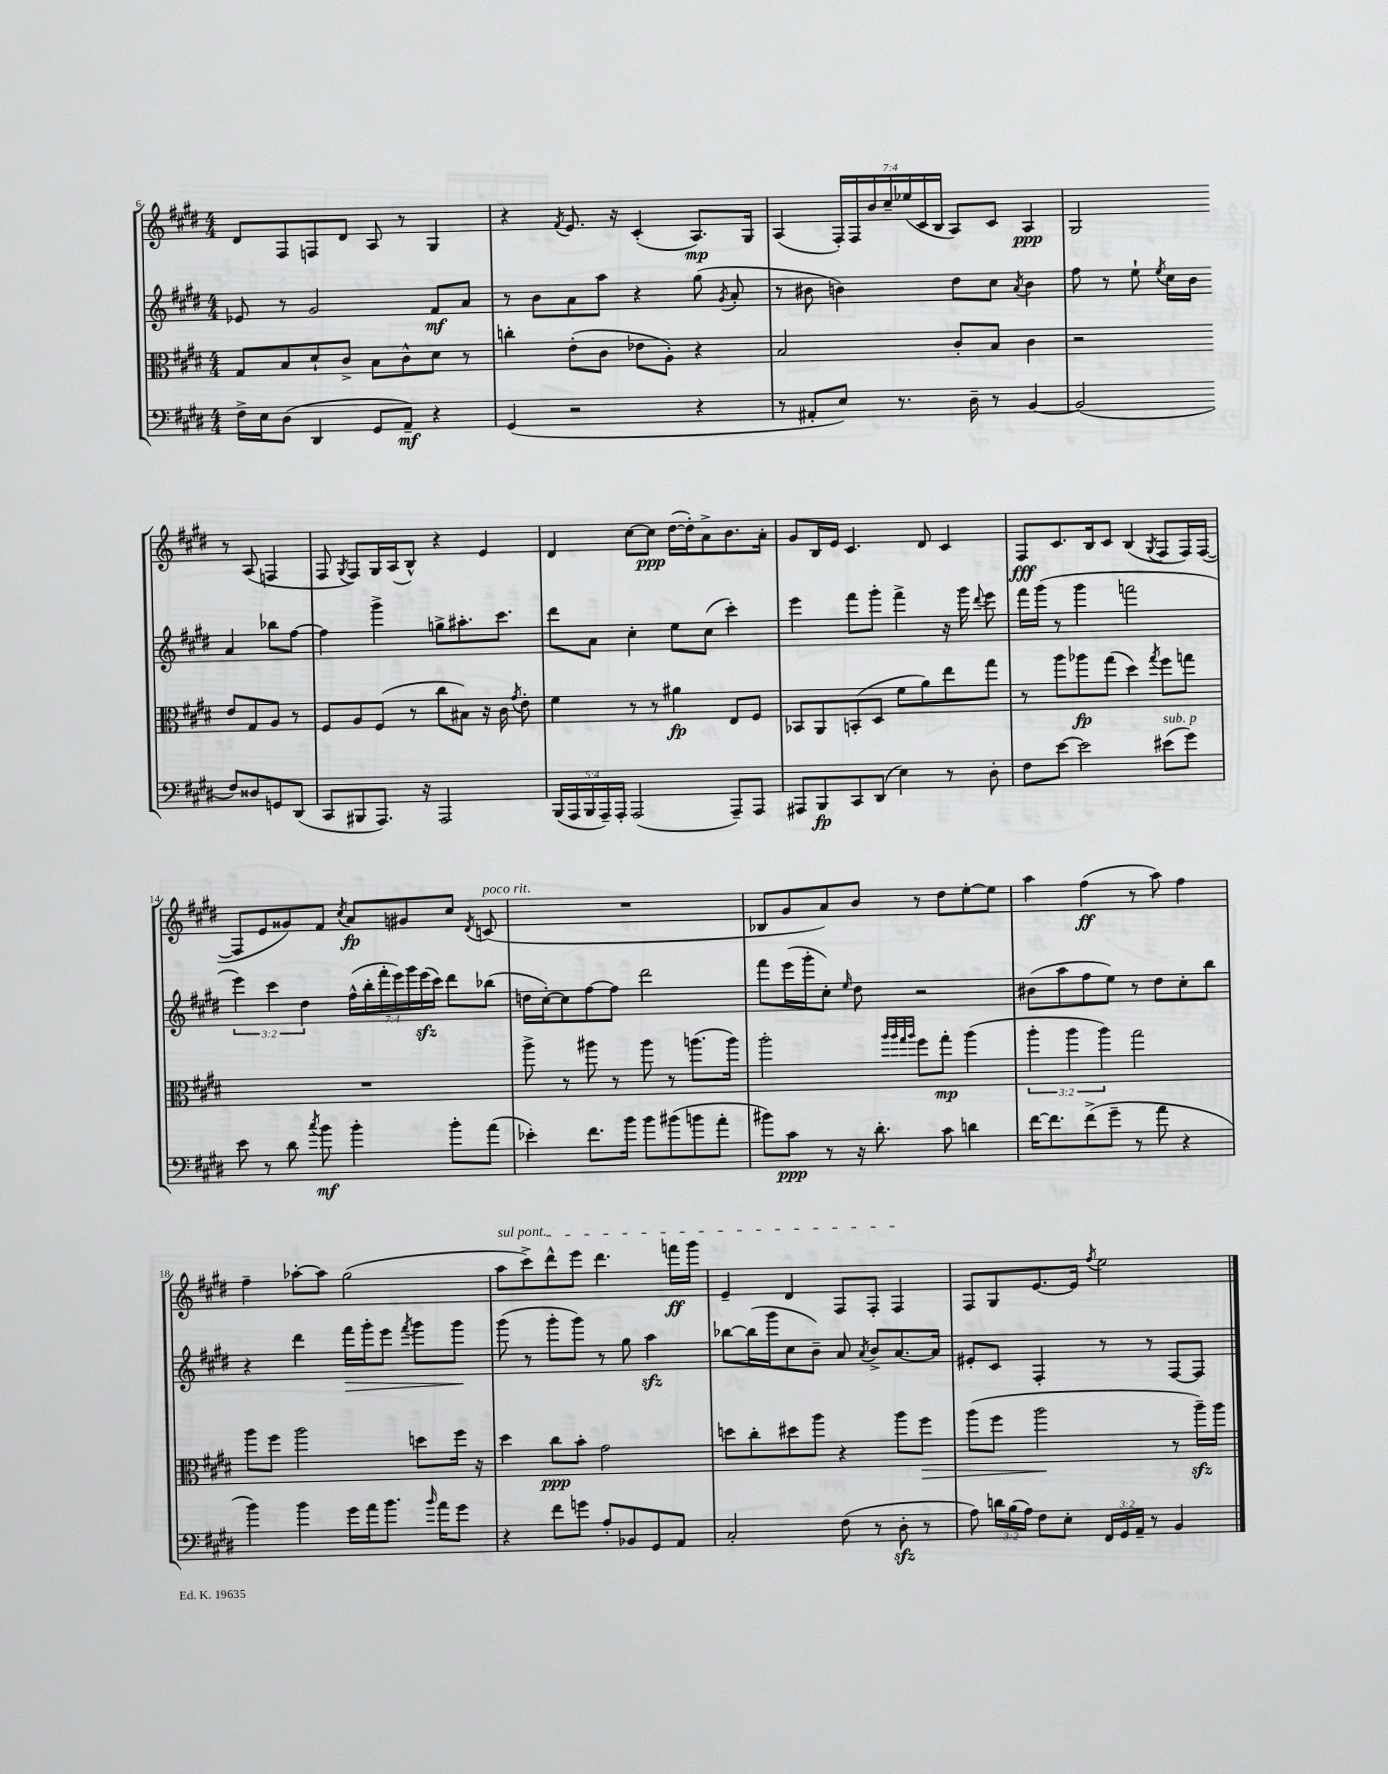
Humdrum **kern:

**kern	**kern	**kern	**kern
*staff4	*staff3	*staff2	*staff1
*clefF4	*clefC3	*clefG2	*clefG2
*k[f#c#g#d#]	*k[f#c#g#d#]	*k[f#c#g#d#]	*k[f#c#g#d#]
*M4/4	*M4/4	*M4/4	*M4/4
16F#^\LL	8G#/L	8e-/	8d#/L
16E\J	.	.	.
(8D#\J	8B/	8r	8F#/
4DD#/	8d#`/	2g#/	8F/
.	8c#^/J	.	8d#/J
8GG#/L	8B\L	.	8A/
8AA~/J)	8c#^^\	.	8r
4r	8d#\J	8f#/L	4G#/
.	8r	8a/J	.
=	=	=	=
(4GG#/	4cc'\	8r	4r
.	.	8b\L	.
.	.	.	8qf#/
2r	(8e'\L	8a\	8.e/
.	8c#\J	8aa\J	.
.	.	.	16r
.	8e-\L	4r	(4c#'/
.	8A'\J)	.	.
4r	4r	(8gg#\	8.A/L)
.	.	8qg#/	.
.	.	8a'/	.
.	.	.	16G#/Jk
=	=	=	=
8r	2B/	8r	(4A/
8AA#'/L	.	8b#\	.
8E/J)	.	4b\)	28F#'/LL)
.	.	.	28F#/
.	.	.	28b/
.	.	.	28cc#~/
8.r	.	.	.
.	.	.	(28ee-/
.	.	.	28c#/
.	.	.	28B/JJ
.	8c#'/L	8dd#\L	8A/L)
16D#~\	.	.	.
8r	8B/J	8cc#\J	8c#/J
.	.	8qa/	.
[4BB/	4c#\	4b\	4A/
=	=	=	=
(2BB/]	2r	8ff#\	2G#/
.	.	8r	.
.	.	8ee`\	.
.	.	8qee/	.
.	.	16cc#\LL	.
.	.	16b\JJ	.
8F#/L)	8e/L	4a/	8r
8D##/	8G#/	.	(8A/
8GG/	8A/J	8bb-\L	4F/
(8DD#/J	8r	[8ff#\J	.
=	=	=	=
8CC#/L	8F#/L	4ff#\]	8F#/
.	.	.	8qG#/
8BBB#/	8A/	.	8F#/L)
8.AAA/J)	(8F#/J	4ggg#^\	16G#/L
.	.	.	(16A/J
.	8r	.	8B^^/J)
16r	.	.	.
2AAA/	8cc#\L	8gg^\L	4r
.	8B#\J)	8.aa#'\	.
.	16r	.	4e/
.	16c#\	8.ccc#\J	.
.	8qg#/	.	.
.	8e'\	.	.
=	=	=	=
(20BBB/LL	4f#\	8ddd#\L	4d#/
20AAA/	.	.	.
20BBB/	.	.	.
.	.	8a\J	.
20AAA~/)	.	.	.
20AAA'/JJ	.	.	.
(2AAA/	8r	4cc#'\	[8cc#\L
.	8r	.	8cc#\]J
.	4a#\	8ee\L	([16dd#\LL
.	.	.	16dd#'\]J)
.	.	(8cc#\J	8a^\
8AAA~/L)	8E/L	4ccc#'\)	8.b\
8AAA/J	8F#/J	.	.
.	.	.	16a'\Jk
=	=	=	=
8AAA#/L	8BB-/L	4eee\	8g#/L
8BBB/	8AA/	.	16B/L
.	.	.	16e/JJ
8CC#/	(8BB'/	8fff#\L	4.c#/
(8DD#/J	8D#/J	8ggg#'\J	.
4E\)	8f#\L	4fff#^\	.
.	8a\)	.	8d#/
8r	8ee\	16r	4c#/
.	.	16ggg#\	.
.	.	8qqddd#/	.
8D#'\	8gg#\J	8eee\	.
=	=	=	=
8F#\L	8r	16fff#\LL	8F#/L
.	.	(16ggg#\JJ	.
[8e\J	8aa\L	8r	8.c#/
2e\]	8aa-\	4ggg#\	.
.	.	.	16B/k
.	(8gg#\J	.	8c#/J
.	4dd#\)	2fff\	(4B/
.	8qgg#/	.	8qG#/
(8e#\L	8ff#\L	.	8F#/L
8g#\J)	8gg\J	.	16F#/L)
.	.	.	([16F#/JJ
=	=	=	=
8e\	1r	6eee\)	8F#/]L
8r	.	.	8e/
.	.	6ccc#\	.
8d#\	.	.	8g##/)
.	.	6dd#\	.
8qcc#/	.	.	.
8b\	.	.	8f#/J
.	.	.	8qcc#/
4b'\	.	(28ff#^^\LL	8a/L
.	.	28bb'\	.
.	.	28fff#'\	.
.	.	28eee\)	.
.	.	.	8g#/
.	.	28ggg#\	.
.	.	(28eee\	.
.	.	28ccc#\JJ)	.
8b'\L	.	8ddd#\L	8cc#/J
.	.	.	8qd#/
(8a\J	.	(8bb-\J	(8c/
=	=	=	=
4e-'\)	8aa^\	16dd\LL	1r
.	.	[16cc#'\J)	.
.	8r	8cc#\]	.
8.f#\L	8aa#\	[8ff#\	.
.	8r	8ff#\]J	.
16b\Jk	.	.	.
8b\L	8aa#\	2ddd#\	.
(8b#\	8r	.	.
8b\	(8.aa\L	.	.
8a'\J	.	.	.
.	16aa\Jk)	.	.
=	=	=	=
8b#\L)	2aa'\	8fff#\L	8B-/L
8c#\J	.	(16eee\L	8g#/
.	.	16ggg#'\J	.
8r	.	8cc#'\J)	8a/)
.	.	16qqee/	.
16r	.	8dd#\	8b/J
8.d#'\	.	.	.
.	32qqaa/LLL	.	.
.	32qqaa/	.	.
.	32qqgg#/	.	.
.	32qqaa/JJJ	.	.
.	8ff#\L	2r	8r
8c#\	8gg#'\J	.	8dd#\L
4d\	(4aa\	.	[8ee'\
.	.	.	8ee\]J
=	=	=	=
[16f#\LK	6aa'\	(8b#\L	4aa\
8.f#\]	.	.	.
.	.	8aa\	.
.	6aa\	.	.
(8f#^\	.	8ff#\	(4ff#\
.	6aa\)	.	.
8g#~\J	.	8ee\J)	.
8r	2gg#\	8r	8r
8a\	.	8dd#\L	8aa\)
4r	.	8cc#'\	4ff#\
.	.	8bb\J	.
=	=	=	=
4b\)	8aa\L	4r	4ff#~\
.	8ff#\J	.	.
4b\	2aa\	4ddd#\	[8aa-'\L
.	.	.	8aa-\]J
16g#\LL	.	16fff#\LL	(2gg#\
16a\J	.	16ggg#'\J	.
8.b\J	.	8eee\J	.
.	.	8qfff#/	.
.	8dd\L	8ggg#\L	.
16qqb/	.	.	.
16a\LK	.	.	.
8g#\J	16ff#\Jk	8ggg#\J	.
.	16r	.	.
=	=	=	=
4r	4dd#\	(8ggg#\	8aa\L
.	.	8r	8ccc#^\)
8f#\L	8cc#\L	8ggg#'\L	8ddd#^^\
8g\J	8b'\J	8ggg#\J)	8eee\J
8A'/L	2g#\	8r	4.ddd#\
8BB-/	.	8gg#\	.
8GG#/	.	4aa\	.
8AA/J	.	.	16fff\LL
.	.	.	16ggg#\JJ
=	=	=	=
2C#'/	8dd\L	[8bb-\L	4e~/
.	8cc#'\	(16bb-\]L	.
.	.	16ggg#\J	.
.	8dd#\	8cc#\	4d#/
.	8aa\J	8b~\J)	.
(8F#\	4r	8a/	8F#/L
.	.	8qa/	.
8r	.	8b^/L	8F#'/J
8D#'\	8aa\L	[8.a/	4F#/
8r	8ff#\J	.	.
.	.	16a/]Jk	.
=	=	=	=
8A\)	(8aa\L	8e#'/L	8F#/L
24d\LL	8ff#\J	8c#/J	8G#/
(24B\	.	.	.
24A\JJ)	.	.	.
8F#\L	2aa\	4F#'/	[8.e/
8E'\J	.	.	.
.	.	.	16e/]Jk
.	.	.	8qff#/
24FF#/LL	.	8r	2ee\
24GG#/	.	.	.
24AA~/JJ	.	.	.
8r	.	8r	.
4BB/	8r	[8F#/L	.
.	16aa~\LL)	8F#/]J	.
.	16aa\JJ	.	.
==	==	==	==
*-	*-	*-	*-
